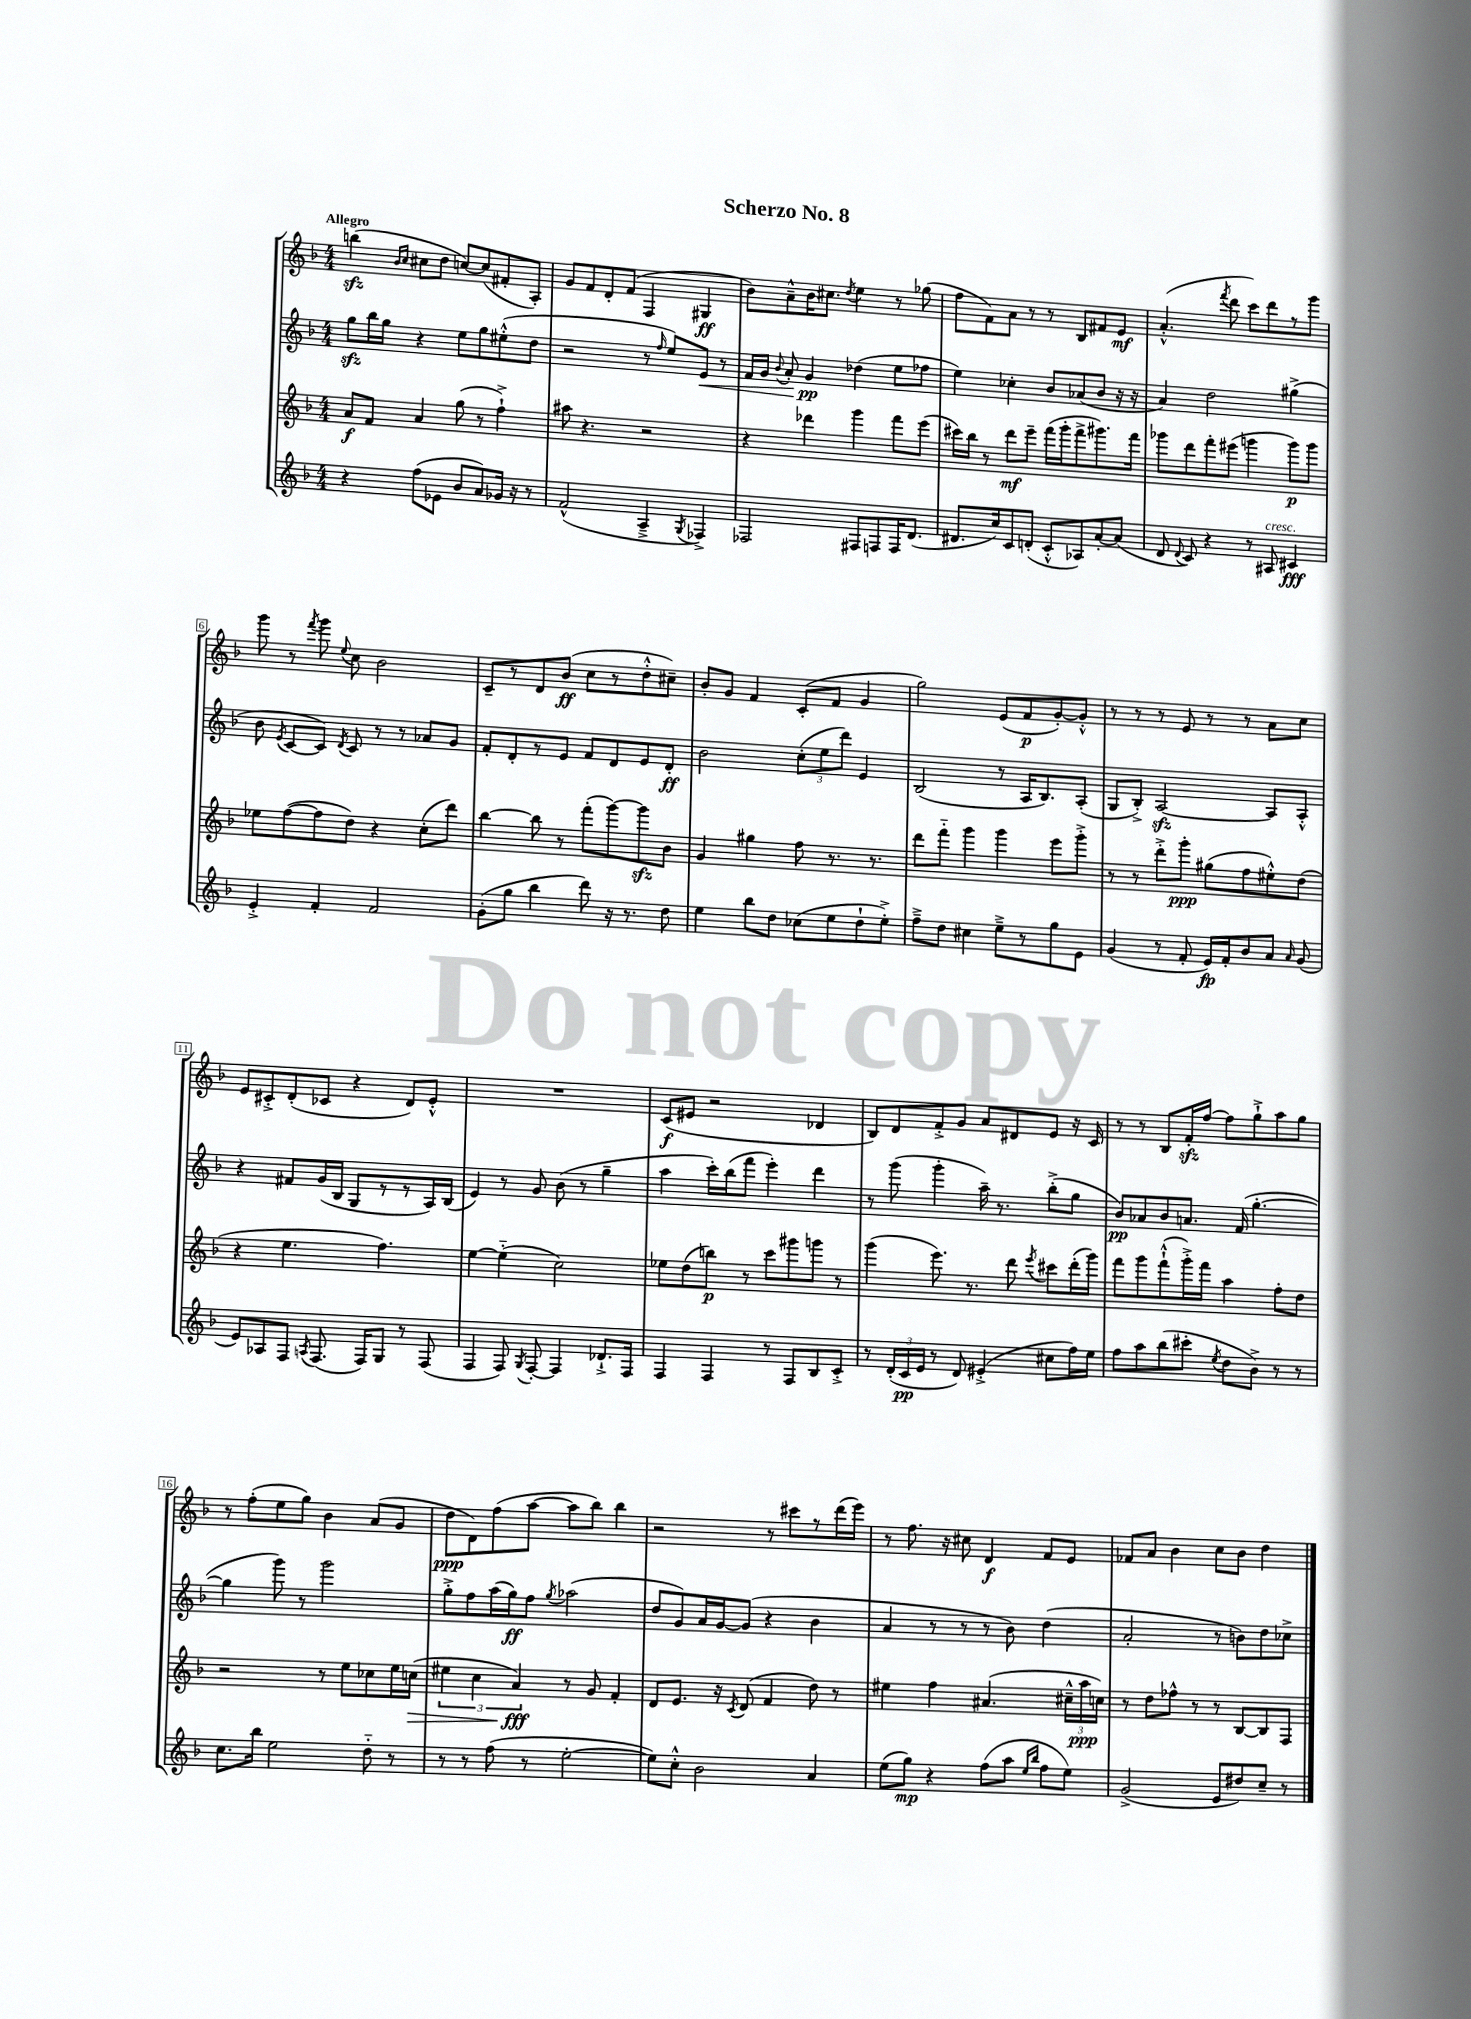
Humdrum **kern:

**kern	**kern	**kern	**kern
*staff4	*staff3	*staff2	*staff1
*clefG2	*clefG2	*clefG2	*clefG2
*k[b-]	*k[b-]	*k[b-]	*k[b-]
*M4/4	*M4/4	*M4/4	*M4/4
4r	8a/L	8gg\L	(4bb\
.	8f/J	16bb-\L	.
.	.	16gg\JJ	.
.	.	.	16qqb-/LL
.	.	.	16qqcc/JJ
(8ff\L	4a/	4r	8cc#\L
8e-\J	.	.	8dd\J
8b-/L	(8gg\	8ee\L	[8cc/L)
8a/)	8r	8gg\	(8cc/]
16g-/Jk	4ff`^\)	(8ee#'^^\	8f#'/
16r	.	.	.
8r	.	8dd\J	8A'/J)
=	=	=	=
(2f^^/	8aa#\	2r	8g/L
.	4.r	.	8f/
.	.	.	8d'/
.	.	.	(8f/J
4A~^/	2r	8r	4F/
.	.	16qqff/	.
.	.	8ee/L)	.
8qG/	.	.	.
4F-^/)	.	8e/J	4G#/
.	.	8r	.
=	=	=	=
2F-/	4r	16f/LL	8b-\L)
.	.	16g/JJ	.
.	.	8qqb-/	.
.	.	8a'/	8a~^^\
.	4ddd-\	4g/	16b-\K
.	.	.	8.cc#\J
.	.	.	8qdd/
8F#/L	4ggg\	(4dd-\	4ee\
8F/	.	.	.
16F/K	8fff\L	8ee\L	8r
(8.d/J	.	.	.
.	(8eee\J	8ff-\J	(8gg-\
=	=	=	=
8.d#/L	16ccc#\LL)	4ee\)	8ff\L
.	16bb-\JJ	.	.
.	8r	.	8f\)
16cc/k)	.	.	.
8c/	8ddd\L	4cc-'\	8a\J
(8d'/J	8eee~\J	.	8r
8c'^^/L	(16fff\LL	8b-/L	8r
.	16ggg'\J	.	.
8A-/)	8fff^\	(8a-/	8B-/L
[8a'/	8.ggg#\)	8b-/J	8f#/
(8a/]J	.	16r	8e/J
.	16fff\Jk	16r	.
=	=	=	=
8d/	8ggg-\L	4a/)	(4.a'^^/
8qqd/	.	.	.
8c/)	8ddd\	.	.
4r	8fff'\	2dd\	.
.	.	.	8qfff/
.	(8eee#\J	.	8ddd\
8r	4ggg\	.	8ccc\L)
8A#/	.	.	8ddd\
4c#/	8ggg\L)	(4gg#^\	8r
.	8ggg\J	.	8ggg\J
=	=	=	=
4e'^/	8ee-\L	8b-\	8ggg\
.	.	8qe/	.
.	([8ff\	[8c/L	8r
.	.	.	8qfff/
4f'/	8ff\]	8c/]J)	8ggg\
.	.	8qd/	8qqee/
.	8dd\J)	8c/	8cc\
2f/	4r	8r	2b-\
.	.	8r	.
.	(8cc'\L	8a-/L	.
.	8ddd\J)	8g/J	.
=	=	=	=
(8g'\L	[4bb-\	8f'/L	8c~/L
8gg\J	.	8d'/	8r
4bb-\	8bb-\]	8r	8d/
.	8r	8e/J	(8b-/J
8ddd\)	(8fff'\L	8f/L	8cc\L
16r	[8ggg\)	8d/	8r
8.r	.	.	.
.	8ggg\]	8e/	8dd'^^\
8dd\	8b-\J	8d'/J	8cc#~\J)
=	=	=	=
4ee\	4g/	2b-\	8b-'/L
.	.	.	8g/J
8bb-\L	4gg#\	.	4f/
8dd\J	.	.	.
(8cc-\L	8ff\	(12cc'\L	(8c'/L
.	.	12ee\	.
8ee\	8.r	.	8f/J
.	.	12ddd\J)	.
8dd`\	.	4e/	4g/
.	8.r	.	.
8ee'^\J)	.	.	.
=	=	=	=
8ff~^\L	8ddd\L	(2B-/	2gg\)
8dd\J	8fff'~\J	.	.
4cc#\	4ggg\	.	.
8ee~^\L	4ggg\	8r	(8e/L
8r	.	16A/LK	8f/
.	.	8.B-/)	.
8gg\	8eee\L	.	[8g'/)
8e\J	8ggg'^\J	(8A'/J	8g'^^/]J
=	=	=	=
(4g/	8r	8G/L	8r
.	8r	8B-'^/J)	8r
8r	8ddd'^\L	[2A/	8r
8f'/	8ggg'\J	.	8e/
16e/LL)	(8gg#\L	.	8r
16f'/J	.	.	.
8b-/	8ff\	.	8r
8a/J	8ee#'^^\)	8A/]L	8a\L
16qqa/	.	.	.
(8g/	(8dd\J	8A'^^/J	8cc\J
=	=	=	=
8e/L)	4r	4r	8e/L
8A-/	.	.	8c#'^/
8F/J	4.ee\	8f#/L	(8d'/
8qA/	.	.	.
(8.F/	.	(16g/L	8c-/J
.	.	16B-/JJ	.
.	.	8G/L	4r
16F/LK)	.	.	.
8G/J	4.ff\)	8r	.
8r	.	8r	8d/L)
(8F/	.	16A/L)	8e'^^/J
.	.	(16B-/JJ	.
=	=	=	=
4F/	[4ee\	4e/)	1r
8F/)	(4ee'~\]	8r	.
8qG/	.	.	.
[8F'/	.	8g/	.
4F/]	2cc\)	(8b-\	.
.	.	8r	.
8.d-`^/L	.	4gg~\	.
16F/Jk	.	.	.
=	=	=	=
4F/	8ee-\L	4aa\	(8c/L
.	(8dd\	.	8e#/J
4F/	8bb\J)	16ccc'\LL)	2r
.	.	(16bb-\J	.
.	8r	8fff\J	.
8r	8ccc\L	4eee'\)	.
8F/L	8ggg#\	.	.
8B-/	8ggg\J	4ddd\	4d-/
8c'^/J	8r	.	.
=	=	=	=
8r	(4ggg\	8r	8B-/L)
(24d'/LL	.	(8ggg\	8d/
24c/	.	.	.
24e/JJ	.	.	.
8r	8.eee\)	4ggg'\	8f'^/
8d/)	.	.	8g/J
.	8.r	.	.
(4e#'^/	.	16aa~\)	8a/L
.	.	8.r	.
.	8ddd\	.	8d#/
.	8qeee/	.	.
8cc#\L	8ccc#\L	(8bb-'^\L	8e/J
16ff\L)	(16ddd'\L	8gg\J	16r
16ee\JJ	16ggg\JJ)	.	16c/
=	=	=	=
8ff\L	8fff\L	8b-/L)	8r
8aa\	8ggg\	8a-/	8r
(8bb-\	(8fff`^^\	8b-/	8B-/L
8ccc#'\J	16ggg'^\L)	8.a/J	16f'/L
.	16fff\JJ	.	[16ff/JJ
8qee/	.	.	.
8dd\L	4aa\	.	8ff\]L
.	.	(16f/	.
8b-^\J)	.	[4.gg'\	8gg`^\
8r	8ff'\L	.	8aa\
8r	8dd\J	.	8gg\J
=	=	=	=
8.cc\L	2r	4gg\]	8r
.	.	.	(8ff'\L
16bb-\Jk	.	.	.
2ee\	.	8ggg\)	8ee\
.	.	8r	8gg\J)
.	8r	2ggg\	4b-\
.	8ee\L	.	.
8dd'~\	8cc-\	.	(8a/L
8r	16ee\L	.	8g/J
.	(16cc\JJ	.	.
=	=	=	=
8r	6ee#\	8gg'^\L	8dd\L
8r	.	8ff\	8d\)
.	6cc\	.	.
(8ff\	.	(16aa\L	(8ff\
.	.	16gg\J)	.
.	6a/)	.	.
8r	.	8ff\J	[8aa\J
.	.	8qgg/	.
[2ee'\	8r	(2aa-\	8aa\]L
.	8g/	.	8bb-\J)
.	4f'/	.	4bb-\
=	=	=	=
8ee\]L)	8d/L	8dd/L	2r
8cc'^^\J	8.e/J	8g/)	.
2b-\	.	16a/L	.
.	16r	[16g/J	.
.	8qc/	.	.
.	(8d/	(8g/]J	.
.	4f/	4r	8r
.	.	.	8ccc#\L
4a/	8dd\)	4b-\	8r
.	8r	.	(16ddd\L
.	.	.	16eee\JJ)
=	=	=	=
(8ee\L	4ee#\	4a/	8r
8gg\J)	.	.	8.ff\
4r	4ff\	8r	.
.	.	.	16r
.	.	8r	8cc#\
(8ff\L	(4.a#/	8r	4d/
8aa\J	.	8b-\)	.
16qqee/LL	.	.	.
16qqbb-/JJ	.	.	.
8ff\L	.	(4dd\	8f/L
8ee\J)	24cc#~^^\LL	.	8e/J
.	24aa\	.	.
.	24cc\JJ)	.	.
=	=	=	=
(2g^/	8r	2a'/	8f-/L
.	8dd\L	.	8a/J
.	8ff-^^\J	.	4b-\
.	8r	.	.
8e/L	8r	8r	8cc\L
8dd#/)	[8B-/L	8b\L)	8b-\J
8cc~/J	8B-/]	8dd\	4dd\
8r	8F/J	8cc-^\J	.
==	==	==	==
*-	*-	*-	*-
